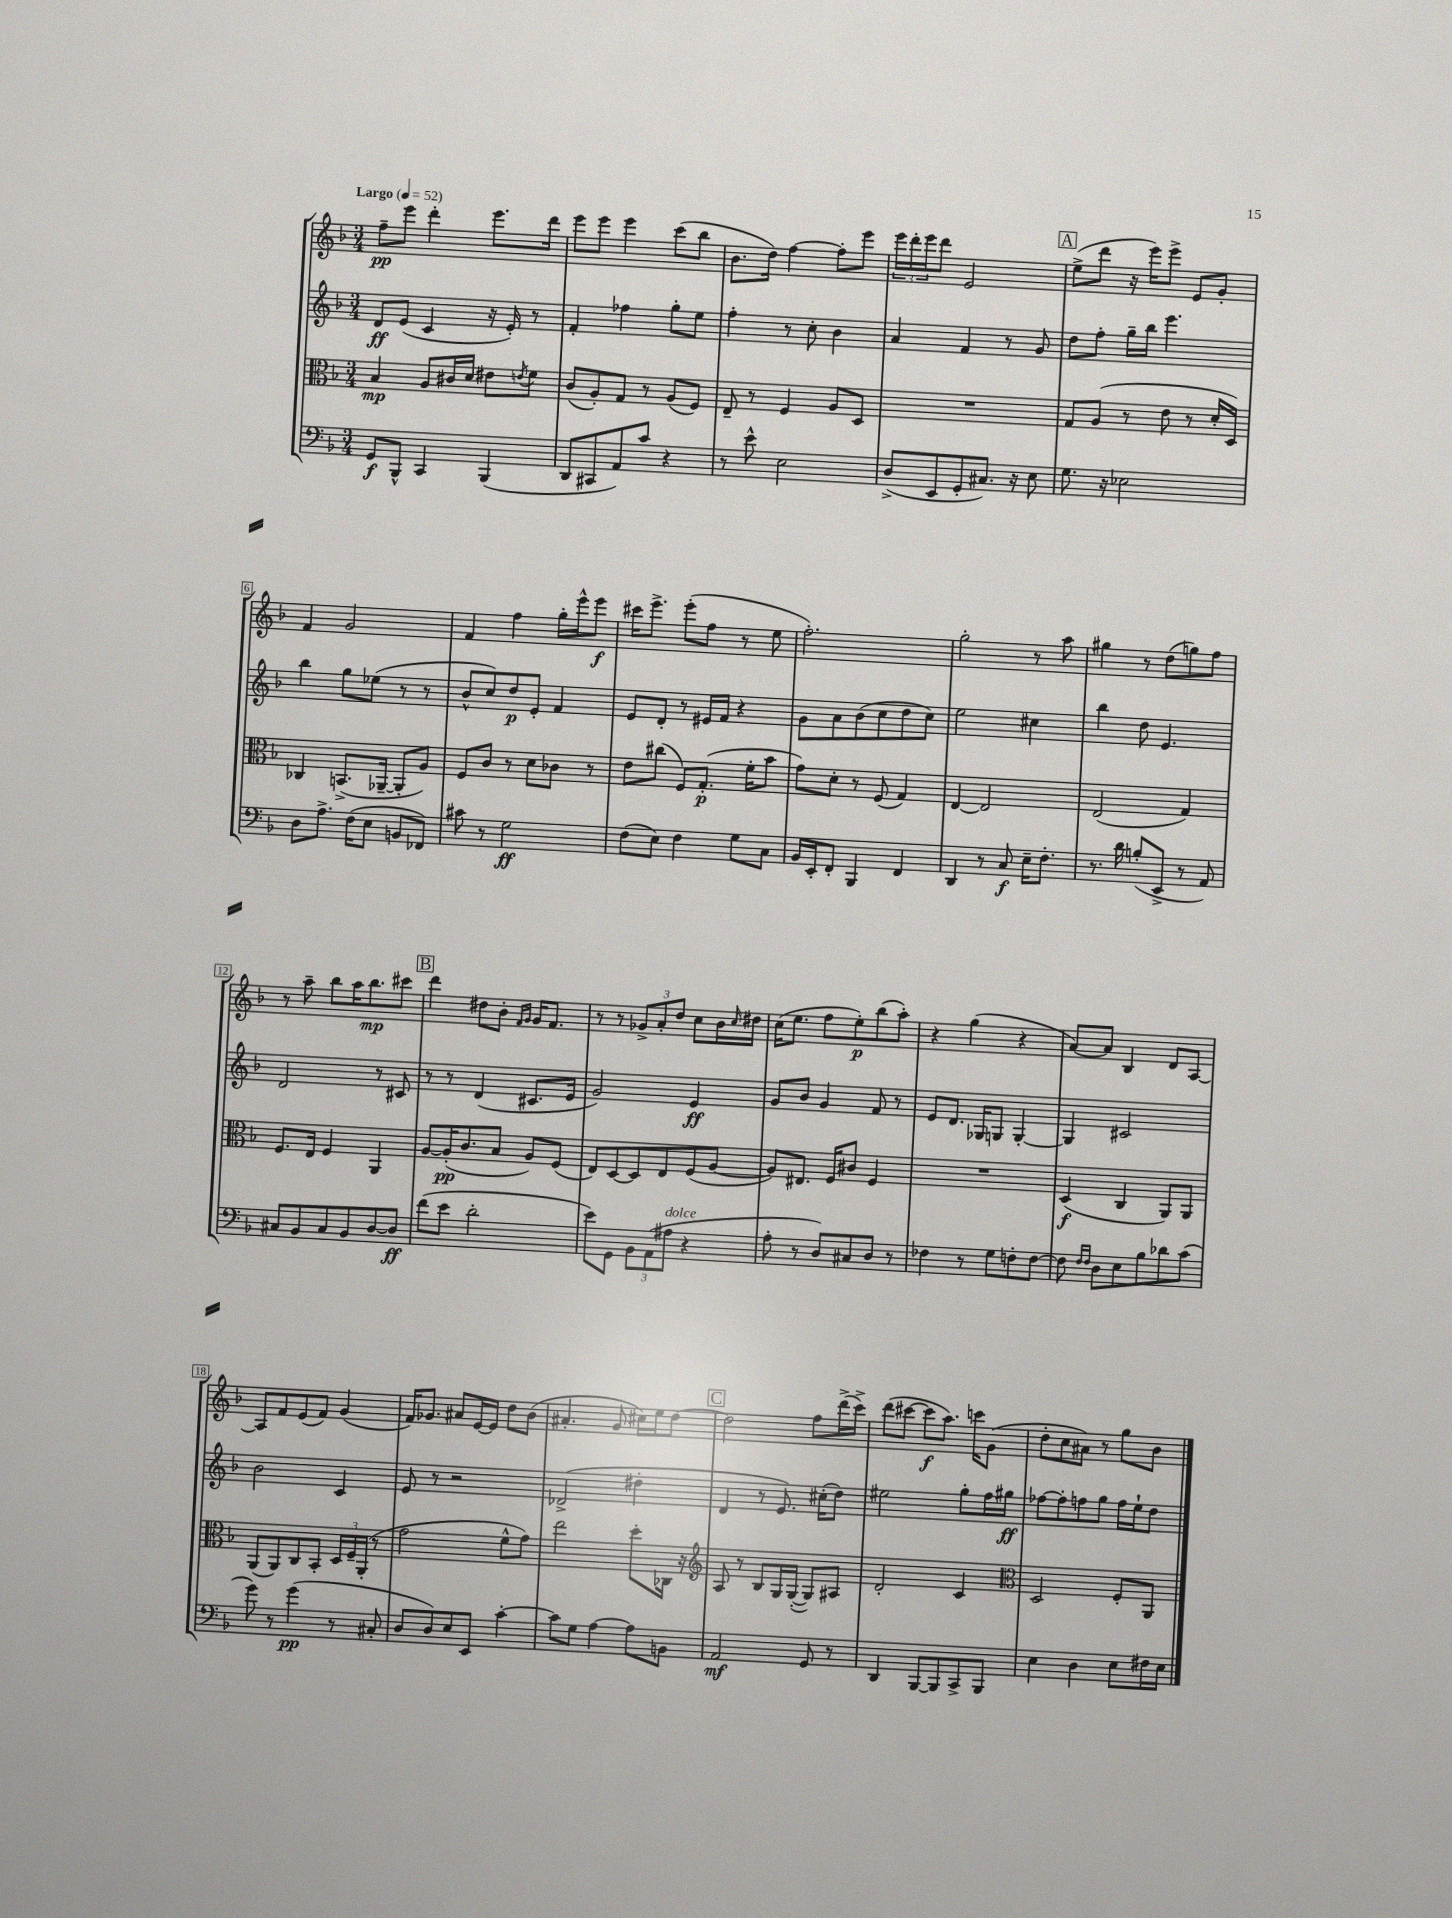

**kern	**kern	**kern	**kern
*staff4	*staff3	*staff2	*staff1
*clefF4	*clefC3	*clefG2	*clefG2
*k[b-]	*k[b-]	*k[b-]	*k[b-]
*M3/4	*M3/4	*M3/4	*M3/4
*MM52	*MM52	*MM52	*MM52
8GG	4B-	8d	8ff~
8BBB-^^	.	(8e	8eee
4CC	8A	4c	4ddd'
.	16c#	.	.
.	16d	.	.
(4BBB-	8e#	16r	8.eee
.	.	16e')	.
.	8qe	.	.
.	8f	8r	.
.	.	.	16ddd
=	=	=	=
8DD	(8c	4f'	8eee
8CC#	8A')	.	8eee
8AA)	8G	4ff-	4eee
8c	8r	.	.
4r	(8A	8gg'	(8ccc
.	8F)	8ee	8bb-
=	=	=	=
8r	8E~	4ff'	8.b-
8e^^	8r	.	.
.	.	.	16dd)
2E	4F	8r	[4ff
.	.	8cc'	.
.	8A	4b-	8ff']
.	8D	.	8eee
=	=	=	=
(8D^	2.r	4a	24eee
.	.	.	24ddd'
.	.	.	24eee
8EE	.	.	8ddd
8GG'	.	4f	2e
8.C#)	.	.	.
.	.	8r	.
16r	.	.	.
8E	.	8g	.
=	=	=	=
8.G	8G	8dd	(8ee^
.	(8A	8ff'	8ddd
16r	.	.	.
2E-	8r	16gg~	16r
.	.	16bb-	16eee)
.	8e	4.eee	8eee^
.	8r	.	8e
.	16d'	.	8g'
.	16D)	.	.
=	=	=	=
8D	4C-	4bb-	4f
8.A^	.	.	.
.	(8.BB^	8gg	2g
(16F	.	.	.
8E	.	(8ee-	.
.	[16AA-~	.	.
8BB	8AA-']	8r	.
8FF-)	8A)	8r	.
=	=	=	=
8c#	8F	8b-^^	4f
8r	8c	8cc)	.
2G	8r	8dd	4ff
.	8d	8e'	.
.	8c-	4f	16gg'
.	.	.	16eee^^
.	8r	.	8eee
=	=	=	=
(8F	8e	8e	16ccc#
.	.	.	8.eee^
8E)	(8cc#	8d'	.
4F	8F)	8r	(8eee'
.	(8.G'	16e#	8ff
.	.	16f	.
8G	.	4r	8r
.	16f'	.	.
8C	8b-	.	8ee
=	=	=	=
16BB-	8g)	8g	2.ff')
16EE'	.	.	.
8FF'	8d'	8a	.
4BBB-	8r	(8b-	.
.	(8F	8cc	.
4FF	4G)	8dd	.
.	.	8cc)	.
=	=	=	=
4DD	[4E	2ee	2gg'
8r	2E]	.	.
8C	.	.	.
16E~	.	4cc#	8r
8.F'	.	.	.
.	.	.	8aa
=	=	=	=
8.r	(2E	4bb-	4gg#
16d	.	.	.
(8B'	.	8dd	8r
8EE^	.	4.e	(8dd
8r	4G)	.	8gg)
8AA)	.	.	8ff
=	=	=	=
8C#	8.F	2d	8r
8BB-	.	.	8aa~
.	16E	.	.
8C#	4F	.	8bb-
8BB-	.	.	16aa
.	.	.	8.bb-
[8D	4AA	8r	.
8D]	.	8c#	8ccc#
=	=	=	=
(8f	[8A	8r	4ddd
8e	(16A']	8r	.
.	8.c	.	.
2d'	.	(4d	8dd#
.	8B-	.	8b-'
.	.	.	16qqf
.	.	.	16qqg
.	8A)	8.c#	16g
.	.	.	8.f
.	(8F	.	.
.	.	16e	.
=	=	=	=
8e)	8E)	2g)	8r
8GG	[8D	.	8r
12BB-	8D]	.	12g-^
(12AA	.	.	12a'
.	8E	.	.
12A#	.	.	12dd
4r	(8F	4e	8cc
.	[8A	.	16b-
.	.	.	16qqcc
.	.	.	16dd#
=	=	=	=
8A'	8A])	8g	(16cc
.	.	.	8.ee
8r	8.E#	8b-	.
8D)	.	4g	8ff
.	16F	.	.
8C#	8c#	.	8ee')
8D	4F	8f	(8bb-
8r	.	8r	8aa')
=	=	=	=
4F-	2.r	8e	4r
.	.	8.d	.
8r	.	.	(4gg
.	.	16G-	.
8G	.	8G	.
8F'	.	[4G'	4r
[8F	.	.	.
=	=	=	=
8F]	(4D	4G]	[8a)
16qqF	.	.	.
16qqF	.	.	.
8D	.	.	8a]
8E	4C	2c#	4B-
8B-	.	.	.
8d-	8AA)	.	8d
(8c	8AA	.	[8A
=	=	=	=
8g)	(8AA	2b-	8A]
8r	8AA)	.	8f
(4g	8C	.	(8e
.	8BB-'	.	8f)
8r	24D	4c	(4g
.	24F~	.	.
.	(24AA'	.	.
8C#'	8r	.	.
=	=	=	=
8D	2g	8e	16f)
.	.	.	8.g-
8D)	.	8r	.
8E	.	2r	8a#
8EE	.	.	[16e
.	.	.	16e]
[4c'	8f^^	.	8dd
.	8g)	.	(8b-
=	=	=	=
8c]	2ee	(2d-^	4.a#'
8G	.	.	.
[4A	.	.	.
.	.	.	8g
8A]	8dd'	4dd#'	16cc#)
.	.	.	16ee
8BB	16C-	.	[8dd
.	16r	.	.
=	=	=	=
*	*clefG2	*	*
2AA	8A	4d	2dd]
.	8r	.	.
.	8B-	8r	.
.	16G	8.e)	.
.	([16G'	.	.
8GG	8G])	.	8ff
.	.	(16cc#'	.
8r	8A#	8dd)	(16ddd^
.	.	.	16ccc^)
=	=	=	=
4DD	2d'	2ee#	(8ddd
.	.	.	[8ccc#
[8BBB-	.	.	8ccc#]
8BBB-]	.	.	8.aa)
8CC^	4c	8gg'	.
.	.	.	16ccc
8BBB-	.	16ff	(8g
.	.	16gg#	.
=	=	=	=
*	*clefC3	*	*
4E	2D	[8ff-	8dd'
.	.	8ff-']	8cc
4D	.	8ff	8a#)
.	.	8gg	8r
8E	8F'	16ff	8gg
.	.	16ee`	.
16F#	8AA	8dd	8b-
16E	.	.	.
==	==	==	==
*-	*-	*-	*-
